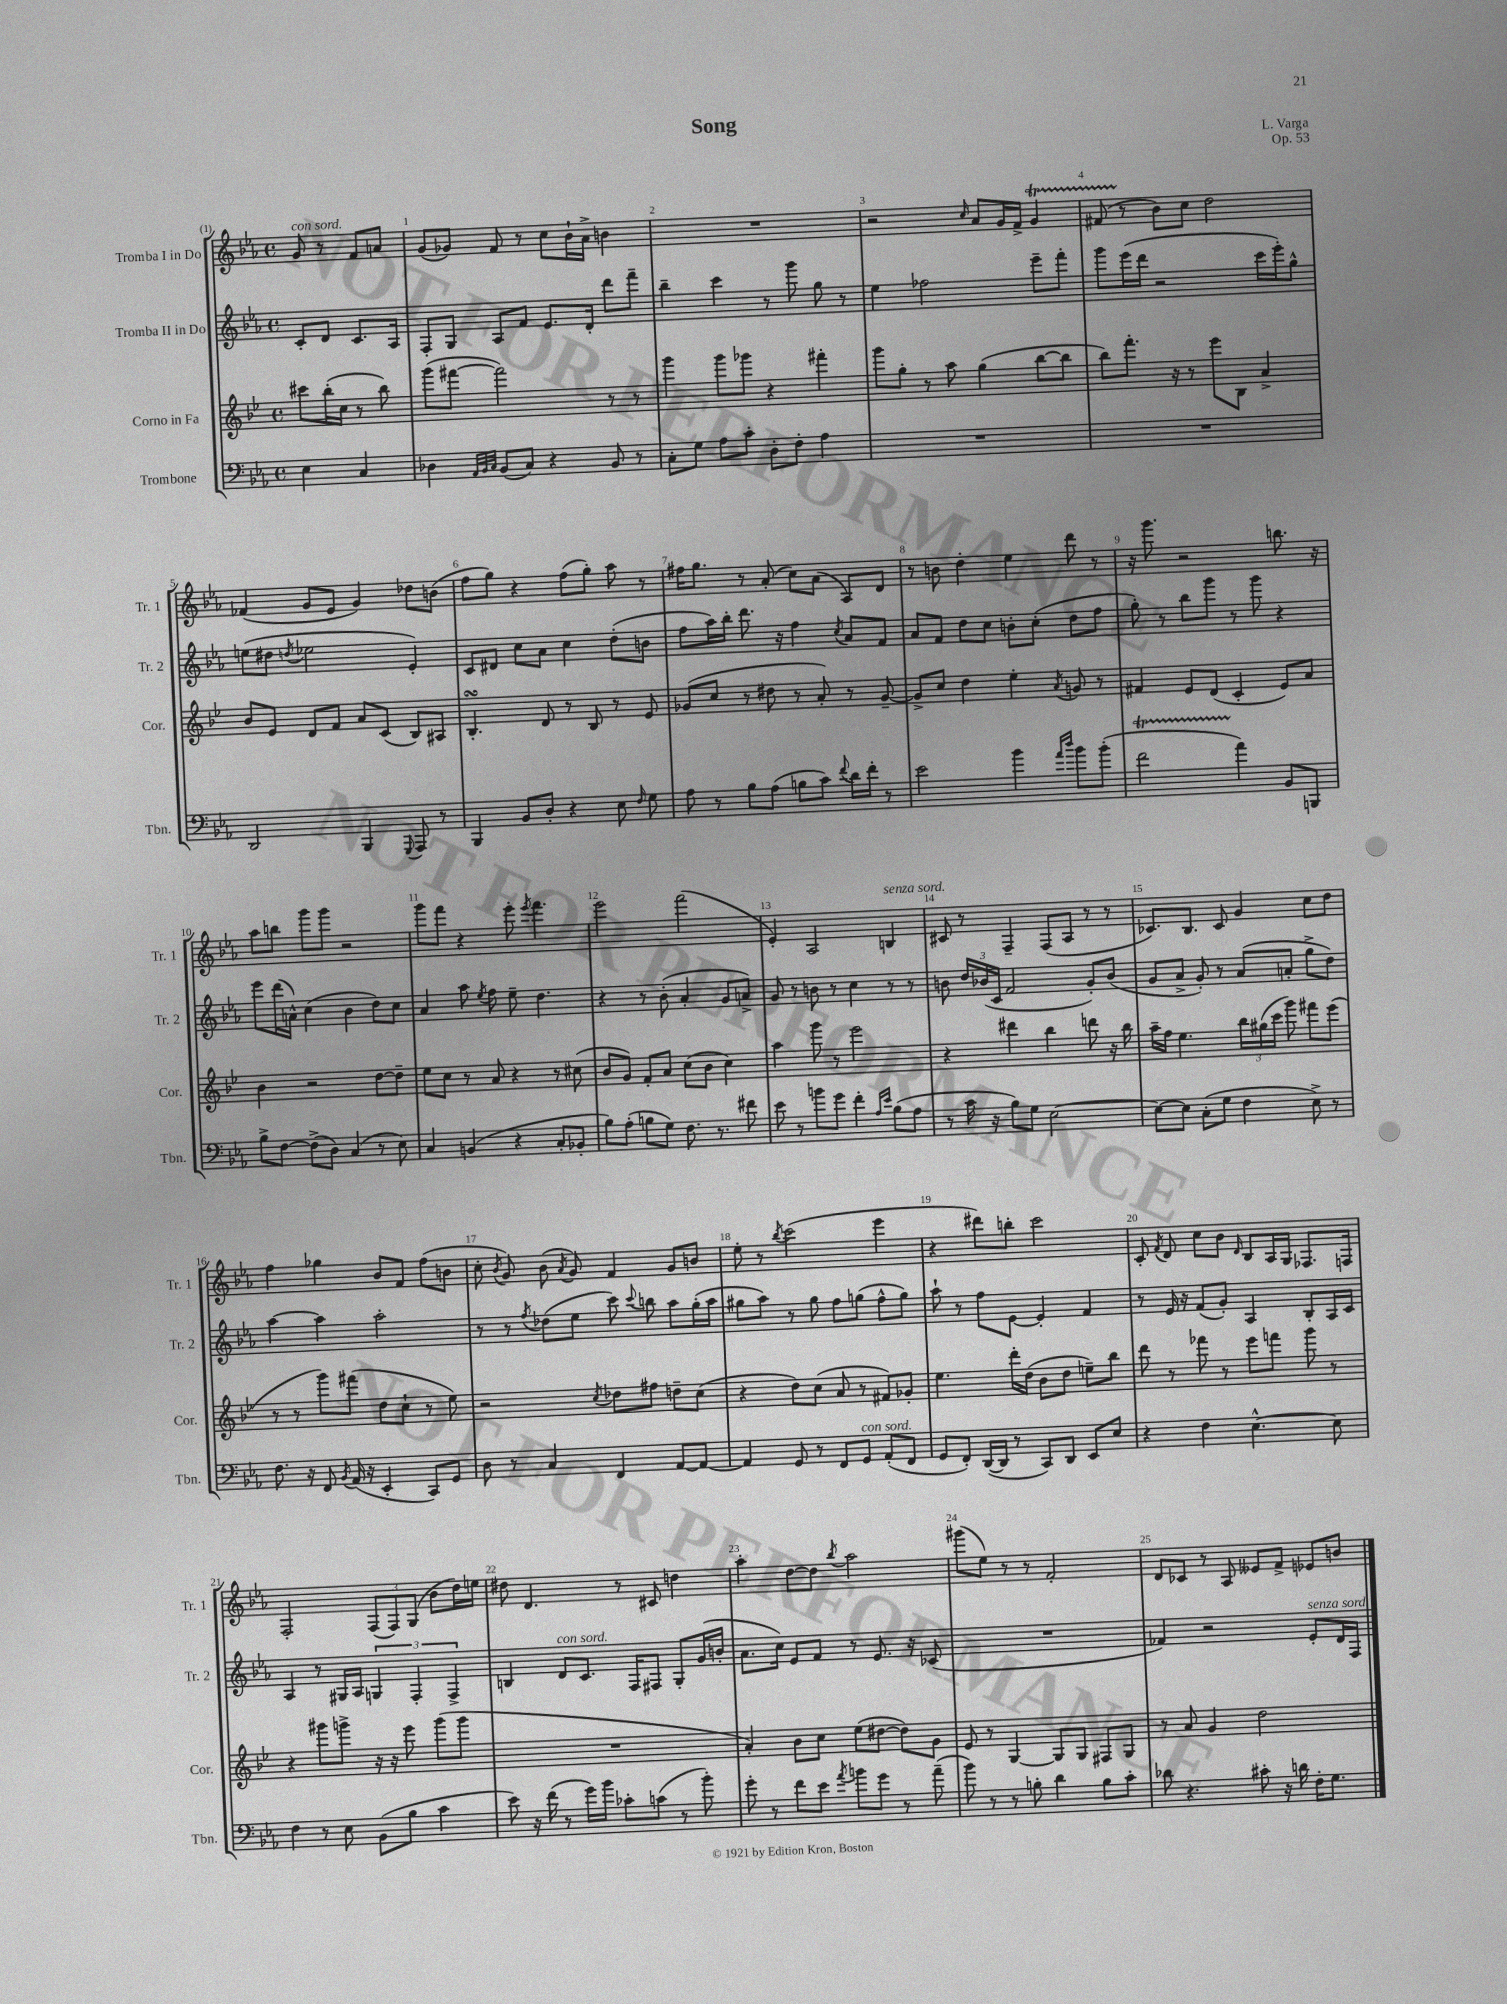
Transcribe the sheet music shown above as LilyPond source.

\header { title = "Song" composer = "L. Varga" opus = "Op. 53" }
<<
\new StaffGroup <<
\new Staff = "s0" \with { instrumentName = "Tromba I in Do" shortInstrumentName = "Tr. 1" } {
    \clef treble \key ees \major \defaultTimeSignature \time 4/4 \partial 2
    \autoBeamOff g'8^\markup { \italic "con sord." } r8 f'8[ a'8] |
    g'8[( ges'8]) f'8 r8 c''8[ bes'16-! aes'16]-> b'4 |
    R1 |
    r2 \grace { c''16 } aes'8[ g'16 f'16]-> g'4\startTrillSpan |
    fis'8( r8\stopTrillSpan bes'8[) c''8] d''2 |
    fes'4( g'8[ ees'8] g'4) des''8[ b'8]( |
    f''8[ g''8]) r4 f''8[( g''8]-.) aes''8 r8 |
    fis''16[ g''8.] r8 aes'8-.( c''8[) aes'8]( aes8[) d'8] |
    r8 b'8 d''4-. ees''4 d'''8 r8 |
    r16 g'''8. r2 b''8. r16 |
    aes''8[ b''8] g'''8[ g'''8] r2 |
    g'''8[ f'''8] r4 ees'''8-. \acciaccatura { ees'''8 } f'''4. |
    ees'''2 f'''2( |
    ees'4-.) aes2 b4^\markup { \italic "senza sord." } |
    cis'8 r8 f4-- f8[( aes8] r8 r8 |
    ces'8.[) bes8.] ces'8 g'4 c''8[ d''8] |
    f''4 ges''4 bes'8[ f'8] f''8[( b'8] |
    c''8-. \acciaccatura { bes'8 } g'8) bes'8( \acciaccatura { aes'8 } g'8) f'4 g'8[ b'8] |
    ees''8-. r8 \acciaccatura { bes''8 } c'''2( ees'''4 |
    r4 dis'''8[) b''8]-. c'''2 |
    c'8-. \acciaccatura { f'8 } d'8 c''8[ bes'8] \grace { d'16 } bes8[ aes16 g16] fes8.[ f16] |
    f2-. \tuplet 3/2 { f8[( f8) g8]( } bes'8[ d''16) e''16] |
    dis''8 d'4. r8 cis'8 d''4 |
    aes''4-. d''8[~ d''8] \acciaccatura { bes''8 } aes''2 |
    gis'''8[( ees''8]) r8 r8 f'2-. |
    d'8[ ces'8] r8 aes8 eeses'8[ f'8]-> ees'8[ b'8] \bar "|." |
}
\new Staff = "s1" \with { instrumentName = "Tromba II in Do" shortInstrumentName = "Tr. 2" } {
    \clef treble \key ees \major \defaultTimeSignature \time 4/4 \partial 2
    \autoBeamOff c'8[-. d'8] c'8.[ aes16] |
    f8[-. g8] aes8[ f'8] ees'8.[ d'16]-. d'''8[ f'''8]-- |
    bes''4-- c'''4 r8 g'''8 g''8 r8 |
    ees''4 fes''2 ees'''8[-- f'''8]-. |
    g'''8[ ees'''16( d'''16] r2 c'''16[ ees'''16-.) g''8]-^ |
    e''8[( dis''8] \acciaccatura { d''8 } ees''2 ees'4-.) |
    c'8[ dis'8] c''8[ aes'8] c''4 d''8[-.( b'8] |
    f''8[ aes''16) bes''16]-. d'''8. r16 f''4 \acciaccatura { c''8 } aes'8[ f'8] |
    aes'8[ f'8] d''8[ c''8] b'8[-. c''8]-.( d''8[ f''8] |
    g''8-.) r8 bes''8[ g'''8] r8 g'''8 r4 |
    ees'''8[ d'''16( a'16]-^) c''4( bes'4 d''8[) c''8] |
    aes'4 aes''8 \acciaccatura { ees''8 } f''8 ees''8-- d''4. |
    r4 r8 bes'8-.( aes'4-. g'8[ a'8]->) |
    g'8 r8 b'8 r8 c''4 r8 r8 |
    b'8 \tuplet 3/2 { d''16[ bes'16( c'16] } f'2 g'8[-.) bes'8]( |
    g'8[ aes'8]-> g'8-.) r8 aes'8[( a'8]-. g''8[-> d''8]) |
    aes''4~ aes''4 aes''2-. |
    r8 r8 \acciaccatura { f''8 } des''8[( ees''8] c'''8) \appoggiatura { c'''8 } b''8 aes''8[ g''16-.( aes''16] |
    gis''8[ aes''8]) r8 gis''8 f''8[ g''8]( f''8[-^ g''8]) |
    aes''8-! r8 f''8[ ees'8]~ ees'4-. f'4 |
    r8 ees'16 r16 f'8[( g'8]-.) aes4 bes8[-. aes16 c'16] |
    aes4 r8 gis16[ aes16] \tuplet 3/2 { g4 f4-. f4-> } |
    b4 d'8[^\markup { \italic "con sord." } c'8.] f16[ fis8] g8[-. g'16( b'16]-. |
    aes'8.[ c''16]) ees'8[ f'8] r8 ees'8. r16 ces'8( |
    R1 |
    fes'4) r2 ees'8[-.^\markup { \italic "senza sord." } d'16 f16] \bar "|." |
}
\new Staff = "s2" \with { instrumentName = "Corno in Fa" shortInstrumentName = "Cor." } {
    \clef treble \key bes \major \defaultTimeSignature \time 4/4 \partial 2
    \autoBeamOff cis'''8[ bes''16-.( c''16] r8 bes''8) |
    g'''8[( fis'''8]~ fis'''2) r8 r8 |
    g'''4 g'''8[ ges'''8] r4 fis'''4-. |
    g'''8[ g''8]-. r8 a''8 g''4( bes''8[~ bes''8] |
    bes''8[) f'''8.]-. r16 r8 ees'''8[ bes8] a'4-> |
    bes'8[ ees'8] d'8[ f'8] a'8[ c'8]( bes8[) ais8] |
    bes4.-.\turn d'8 r8 bes8 r8 ees'8 |
    ges'8[( c''8] r8 dis''8 r8 a'8-.) r8 ges'8~-- |
    ges'8[-> c''8] d''4 ees''4-. \acciaccatura { a'8 } g'8 r8 |
    fis'4 ees'8[ d'8]( c'4-. ees'8[) a'8] |
    bes'4 r2 d''8[~ d''8]-- |
    ees''8[ c''8] r8 a'8 r4 r8 cis''8( |
    bes'8[ g'8]) f'8[-. a'8] c''8[( bes'8] c''4) |
    a''4 g'''8 r8 ees'''2 |
    r4 dis'''4 bes''4 d'''8 r16 bes''16 |
    a''16[-- f''16] ees''4. \tuplet 3/2 { bes''16[ gis''16( c'''16] } g'''8) fis'''8[ ees'''8]( |
    r8 r8 g'''8[) fis'''8]( d''8[ c''8]-! r8 ees''8) |
    r2 \acciaccatura { c''8 } des''8[ fis''8] d''8[-- c''8]( |
    r4 d''8[) c''8]( a'8 r8 fis'8[) ges'8]-. |
    ees''4. d'''16[-. d''16]( bes'8[ d''8] e''8[--) bes''8] |
    d'''8 r8 fes'''8 r8 ees'''8[ f'''8] g'''8 r8 |
    r4 gis'''8[ g'''8]-> r16 r16 ees'''8 g'''8[( g'''8] |
    R1 |
    a'4-.) bes'8[ c''8] ees''8[( dis''8]~ dis''8[) g'8] |
    ees'8 r8 g4~ g8[ g8] fis8[ g8] |
    r8 a'8 g'4 d''2 \bar "|." |
}
\new Staff = "s3" \with { instrumentName = "Trombone" shortInstrumentName = "Tbn." } {
    \clef bass \key ees \major \defaultTimeSignature \time 4/4 \partial 2
    \autoBeamOff ees4 c4 |
    des4 \grace { aes,32[ bes,32 c32] } bes,8[( c8]) r4 bes,8 r8 |
    c8[-. g8] aes8[ c'8]-. d8[-. f8]-. aes4 |
    R1 |
    R1 |
    d,2 bes,,4 \appoggiatura { g,,8 } aes,,8 r8 |
    bes,,4 bes,8[ d8]-. r4 ees8 \grace { f16 } g8 |
    aes8 r8 bes8[ aes8]( b8[ c'8]) \appoggiatura { f'8 } d'16[ f'16]-. r8 |
    ees'2 bes'4 \grace { aes'16[ d''16] } bes'8[ bes'8]-.( |
    f'2\startTrillSpan aes'4\stopTrillSpan) bes,8[ b,,8] |
    bes8[-> f8]~ f8[->( d8]) c4( r8 ees8) |
    c4 b,4( r4 c8[-. bes,8]-. |
    bes8[) aes8]-.( b8[ g8]) f8. r8. fis'8 |
    ees'8 r8 b'8[ g'8] f'4-. \grace { aes16[ ees'16] } bes8[( aes8] |
    r8 c'16 r16 bes8[) g8] ees2~ |
    ees8[~ ees8] c8[-.( g8] f4 ees8->) r8 |
    f8. r16 f,8 \acciaccatura { bes,8 } aes,16( r16 ees,4-. c,8[) g,8] |
    d8 r8 c4 f,4 aes,8[~ aes,8]~ |
    aes,4 g,8 r8 f,8[ g,8]^\markup { \italic "con sord." } aes,8[-.( f,8] |
    g,8[ f,8]-.) d,16[~( d,16] r8 c,8[) d,8] ees,8[ ees8] |
    r4 f4 ees4.~-^ ees8 |
    f4 r8 ees8 bes,8[( bes8] c'4 |
    ees'8) r16 f'16( r8 g'16[) bes'16] ces'8[-. c'8]( r8 bes'8-.) |
    g'8-. r8 f'8[ ees'8] \acciaccatura { aes'8 } b'8[ g'8] r8 aes'8--( |
    bes'8) r8 r8 b8-. d'4 b8[ c'8]-. |
    des'8 r4. cis'8-. r16 d'16 f16[-. g8.] \bar "|." |
}
>>
>>
\layout { \context { \Score \override BarNumber.break-visibility = ##(#f #t #t) barNumberVisibility = #all-bar-numbers-visible } }
